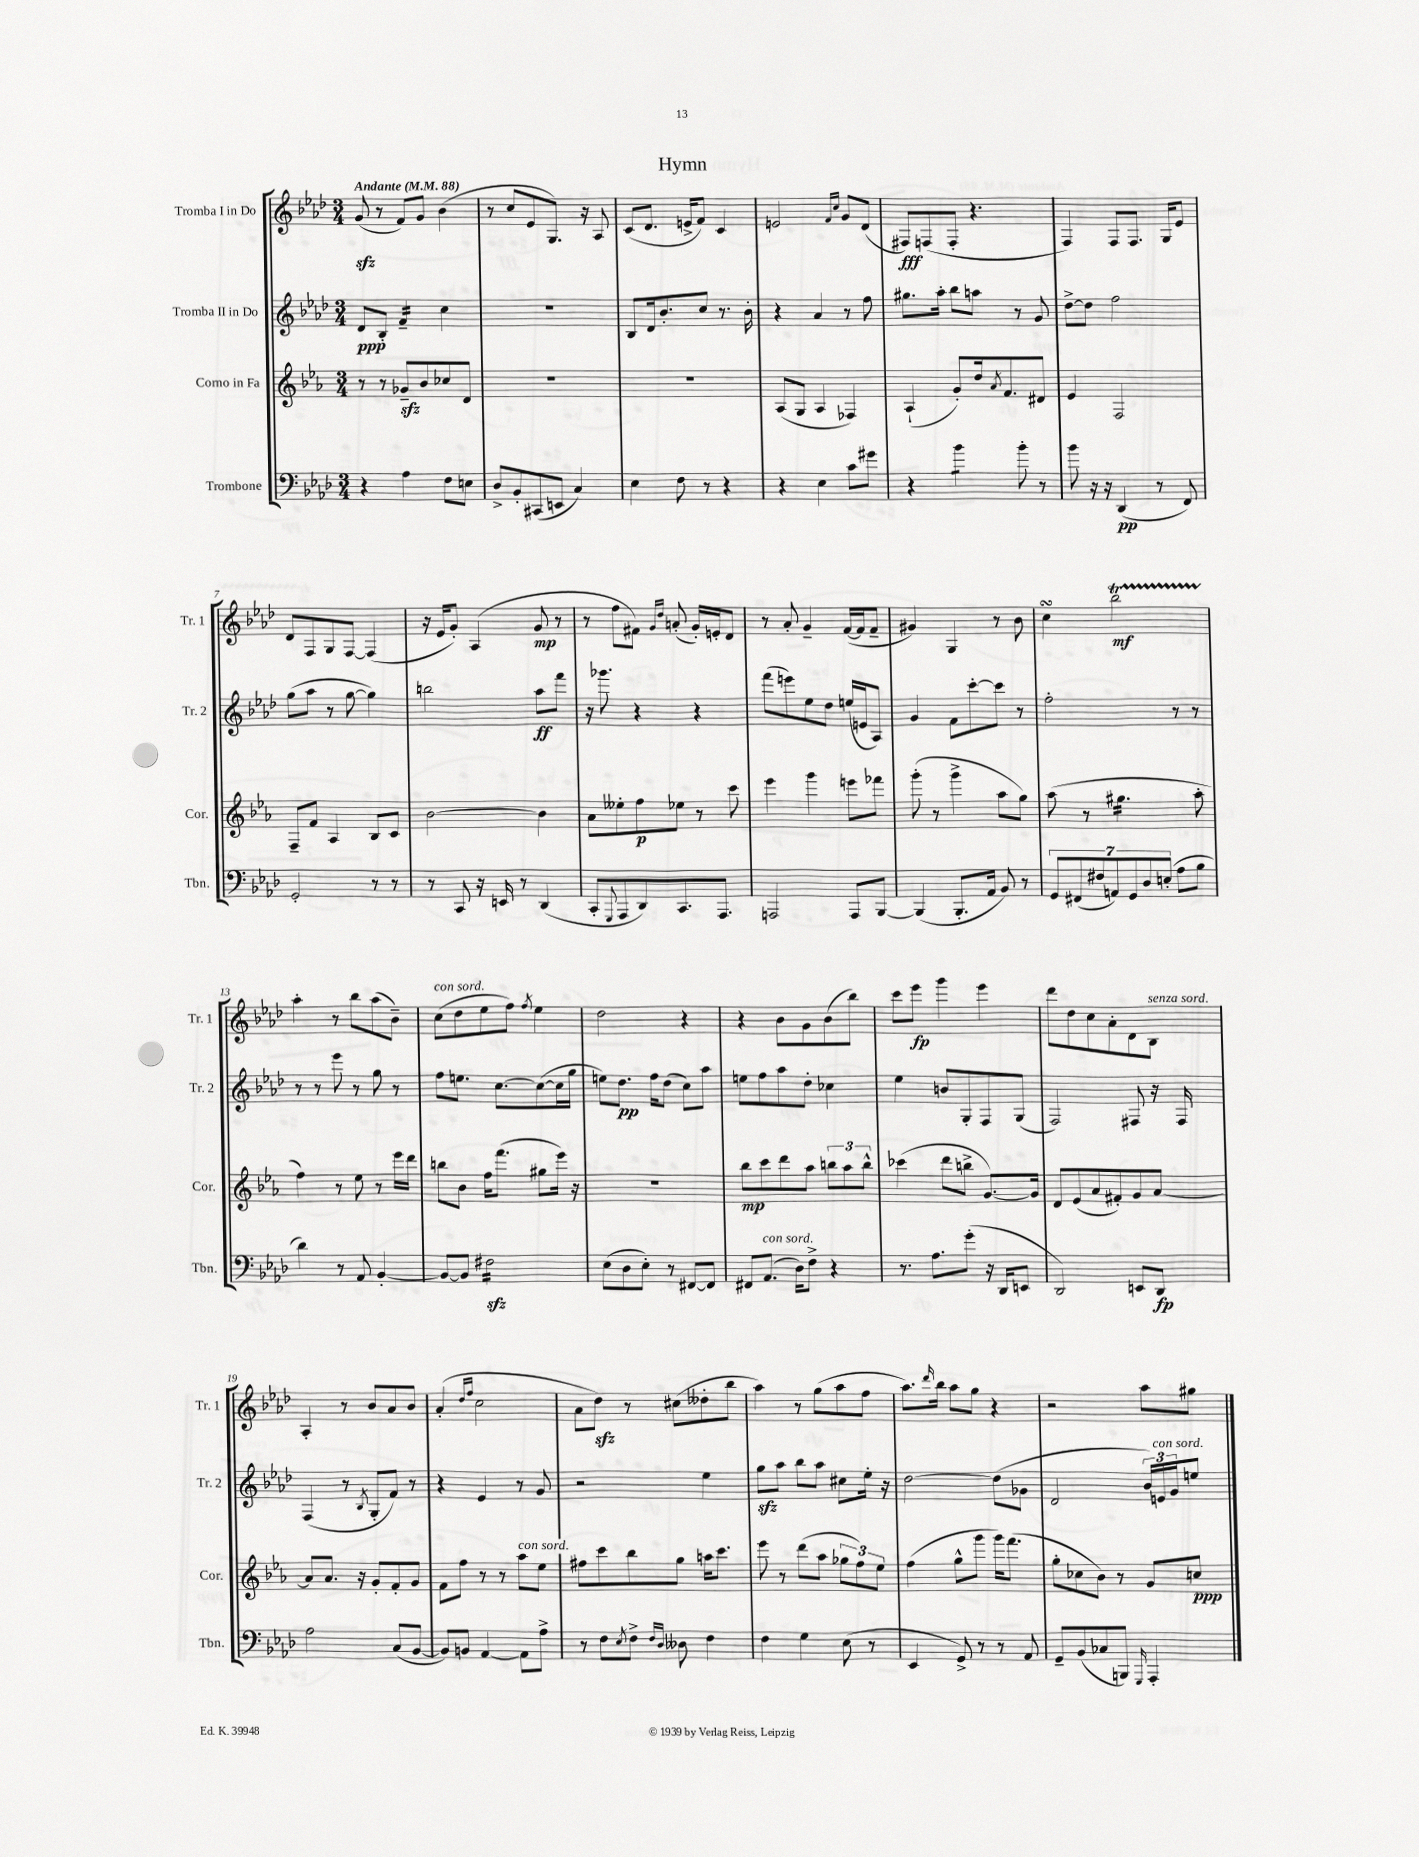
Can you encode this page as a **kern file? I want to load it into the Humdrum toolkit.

**kern	**kern	**kern	**kern
*staff4	*staff3	*staff2	*staff1
*clefF4	*clefG2	*clefG2	*clefG2
*k[b-e-a-d-]	*k[b-e-a-]	*k[b-e-a-d-]	*k[b-e-a-d-]
*M3/4	*M3/4	*M3/4	*M3/4
*MM88	*MM88	*MM88	*MM88
4r	8r	8d-	(8g
.	8r	8B-'	8r
4A-	8g-~	4f~	8f)
.	8b-	.	8g
8F	8cc-	4cc	(4b-
8E	8d	.	.
=	=	=	=
8D-^	2.r	2.r	8r
8BB-'	.	.	8cc
(8CC#	.	.	8e-
8EE	.	.	8.G)
4C)	.	.	.
.	.	.	16r
.	.	.	8A-
=	=	=	=
4E-	2.r	8B-	(8c
.	.	16d-	8.d-
.	.	8.b-'	.
8F	.	.	.
.	.	.	16e^
8r	.	8cc	8f)
4r	.	8.r	4c
.	.	16b-'	.
=	=	=	=
4r	(8A-	4r	2e
.	8G	.	.
4E-	4A-	4a-	.
.	.	.	16qqf
.	.	.	16qqcc
8c	4F-)	8r	8g
8g#	.	8ff	(8d-
=	=	=	=
4r	(4A-`	8.gg#	8F#)
.	.	.	(8F
.	.	16aa-'	.
4b-	8g')	8bb-	8F'
.	16dd	8aa	4.r
.	8qa-	.	.
.	8.f	.	.
8b-'	.	8r	.
8r	8d#	8g	.
=	=	=	=
8b-	4e-	[8dd-^	4F)
16r	.	8dd-]	.
16r	.	.	.
(4DD-	2F	2ff	8F
.	.	.	8.F
8r	.	.	.
.	.	.	16G
8FF)	.	.	8e-
=	=	=	=
2GG'	8F~	(8gg	8d-
.	8f	8aa-	8F
.	4A-	8r	8G
.	.	[8gg	[8F
8r	8B-	4gg])	(4F]
8r	8c	.	.
=	=	=	=
8r	[2b-	2bb	16r
.	.	.	16e-
8CC	.	.	8g')
16r	.	.	(4A-
16EE	.	.	.
8r	.	.	.
(4DD-	4b-]	8aa-	8g
.	.	8fff	8r
=	=	=	=
8CC'	8a-	16r	8r
.	.	8.ggg-	.
8qqGGG	.	.	.
8AAA-	8ee--'	.	8ff
8DD-)	8ff	4r	8f#)
.	.	.	16qqg
.	.	.	16qqdd-
8.CC	8ee-	.	(8a'
.	8r	4r	16g')
8.AAA-	.	.	16e'
.	8ccc	.	8d-
=	=	=	=
2AAA	4eee-	(8fff	8r
.	.	8eee)	8a-'
.	4ggg	8ee-	4g~
.	.	8dd-	.
8AAA	8eee	(16ee	([16f
.	.	16e	16f]
[8BBB-	8fff-	8A-)	8f~
=	=	=	=
(4BBB-]	(8ggg'	4g	4g#)
.	8r	.	.
8.BBB-'	4ggg^	8f	4G
.	.	[8ccc'	.
16AA-	.	.	.
8BB-)	8aa-	8ccc]	8r
8r	8gg)	8r	8b-
=	=	=	=
14GG	(8aa-	2ff'	4cc
(14FF#	.	.	.
.	8r	.	.
14F#	.	.	.
14AA)	.	.	.
.	4.gg#	.	2bb-
14GG	.	.	.
14D-	.	.	.
(14E'	.	.	.
8A-	.	8r	.
8B-	8aa-'	8r	.
=	=	=	=
4d-)	4ff)	8r	4aa-'
.	.	8r	.
8r	8r	8eee-	8r
8AA-	8ee-	8r	8bb-
[4BB-'	8r	8gg	(8aa-
.	16eee-	8r	8b-~)
.	16ddd	.	.
=	=	=	=
8BB-_	8bb	8ff	(8cc
8BB-]	8b-	8.ee	8dd-
2F#	16ff	.	8ee-
.	(8.fff	[8.cc	.
.	.	.	8ff)
.	.	.	8qff
.	8gg#	(8cc_	4ee-
.	16eee-)	16cc]	.
.	16r	16gg	.
=	=	=	=
(8E-	2.r	8ee)	2dd-
8D-	.	8.dd-	.
8E-')	.	.	.
.	.	16ff	.
8r	.	(8dd-	.
[8FF#	.	8cc)	4r
8FF#]	.	8aa-	.
=	=	=	=
8FF#	8bb-	8ee	4r
(8.AA-	8ccc	8ff	.
.	8ddd	8aa-	8b-
16D-)	.	.	.
8F^	8aa-	8dd-'	8g
4r	12bb	4cc-	(8b-
.	12aa-	.	.
.	.	.	8bb-)
.	12bb^^	.	.
=	=	=	=
8.r	(4ccc-	4ee-	8ccc
.	.	.	8eee-
8.A-	.	.	.
.	8ddd	8b	4ggg
(8g'	8bb^	8G'	.
16r	[8.g)	8F	4eee-
16DD-	.	.	.
8EE	.	(8G	.
.	16g]	.	.
=	=	=	=
2DD-)	8d	2F)	8ddd-
.	(8e-	.	8dd-
.	8a-	.	8cc
.	8f#')	.	8a-'
8EE	8g	8F#	8d-
8DD-	[8a-	16r	8B-
.	.	16F#	.
=	=	=	=
2A-	8a-]	(4F	4A-'
.	8.a-	.	.
.	.	8r	8r
.	16r	.	.
.	.	8qB-	.
.	8g'	8G'	8b-
(8C	8f'	8f)	8a-
[8BB-	8g	8r	8b-
=	=	=	=
8BB-])	8f	4r	(4a-'
8BB	8ff	.	.
.	.	.	16qqdd-
.	.	.	16qqff
[4AA-	8r	4e-	2cc
.	8r	.	.
8AA-]	8aa-	8r	.
8A-^	8ee-	8g	.
=	=	=	=
8r	8ff#	2r	8a-
8F	8ccc	.	8dd-)
8qE-	.	.	.
8F^	8bb-	.	8r
16qqF	.	.	.
16qqD-	.	.	.
8D--	8gg	.	(8cc#
4F	16aa	4ee-	8dd--'
.	8.ccc	.	.
.	.	.	8bb-
=	=	=	=
4F	8eee-	8gg	4aa-)
.	8r	8aa-	.
4G	(8ddd	8bb-	8r
.	8aa-	8aa-	(8gg
(8E-	12gg-	8cc#	8aa-
.	12ff)	.	.
8r	.	16ee-'	8ff
.	12ee-	.	.
.	.	16r	.
=	=	=	=
4EE-	(4ff	[2dd-	8.aa-)
.	.	.	16qqddd-
.	.	.	16bb-
8GG^)	8gg^^	.	8aa-
8r	8ggg	.	8gg
8r	16ggg)	(8dd-]	4r
.	(8.fff	.	.
8AA-	.	8g-	.
=	=	=	=
8GG~	8gg'	2d-	2r
(8BB-	8cc-	.	.
8C-	8b-)	.	.
8BBB)	8r	.	.
16qqGGG	.	.	.
4AAA-'	8g	24b-)	8aa-
.	.	24e	.
.	.	24g	.
.	8cc	8ee	8gg#
==	==	==	==
*-	*-	*-	*-
